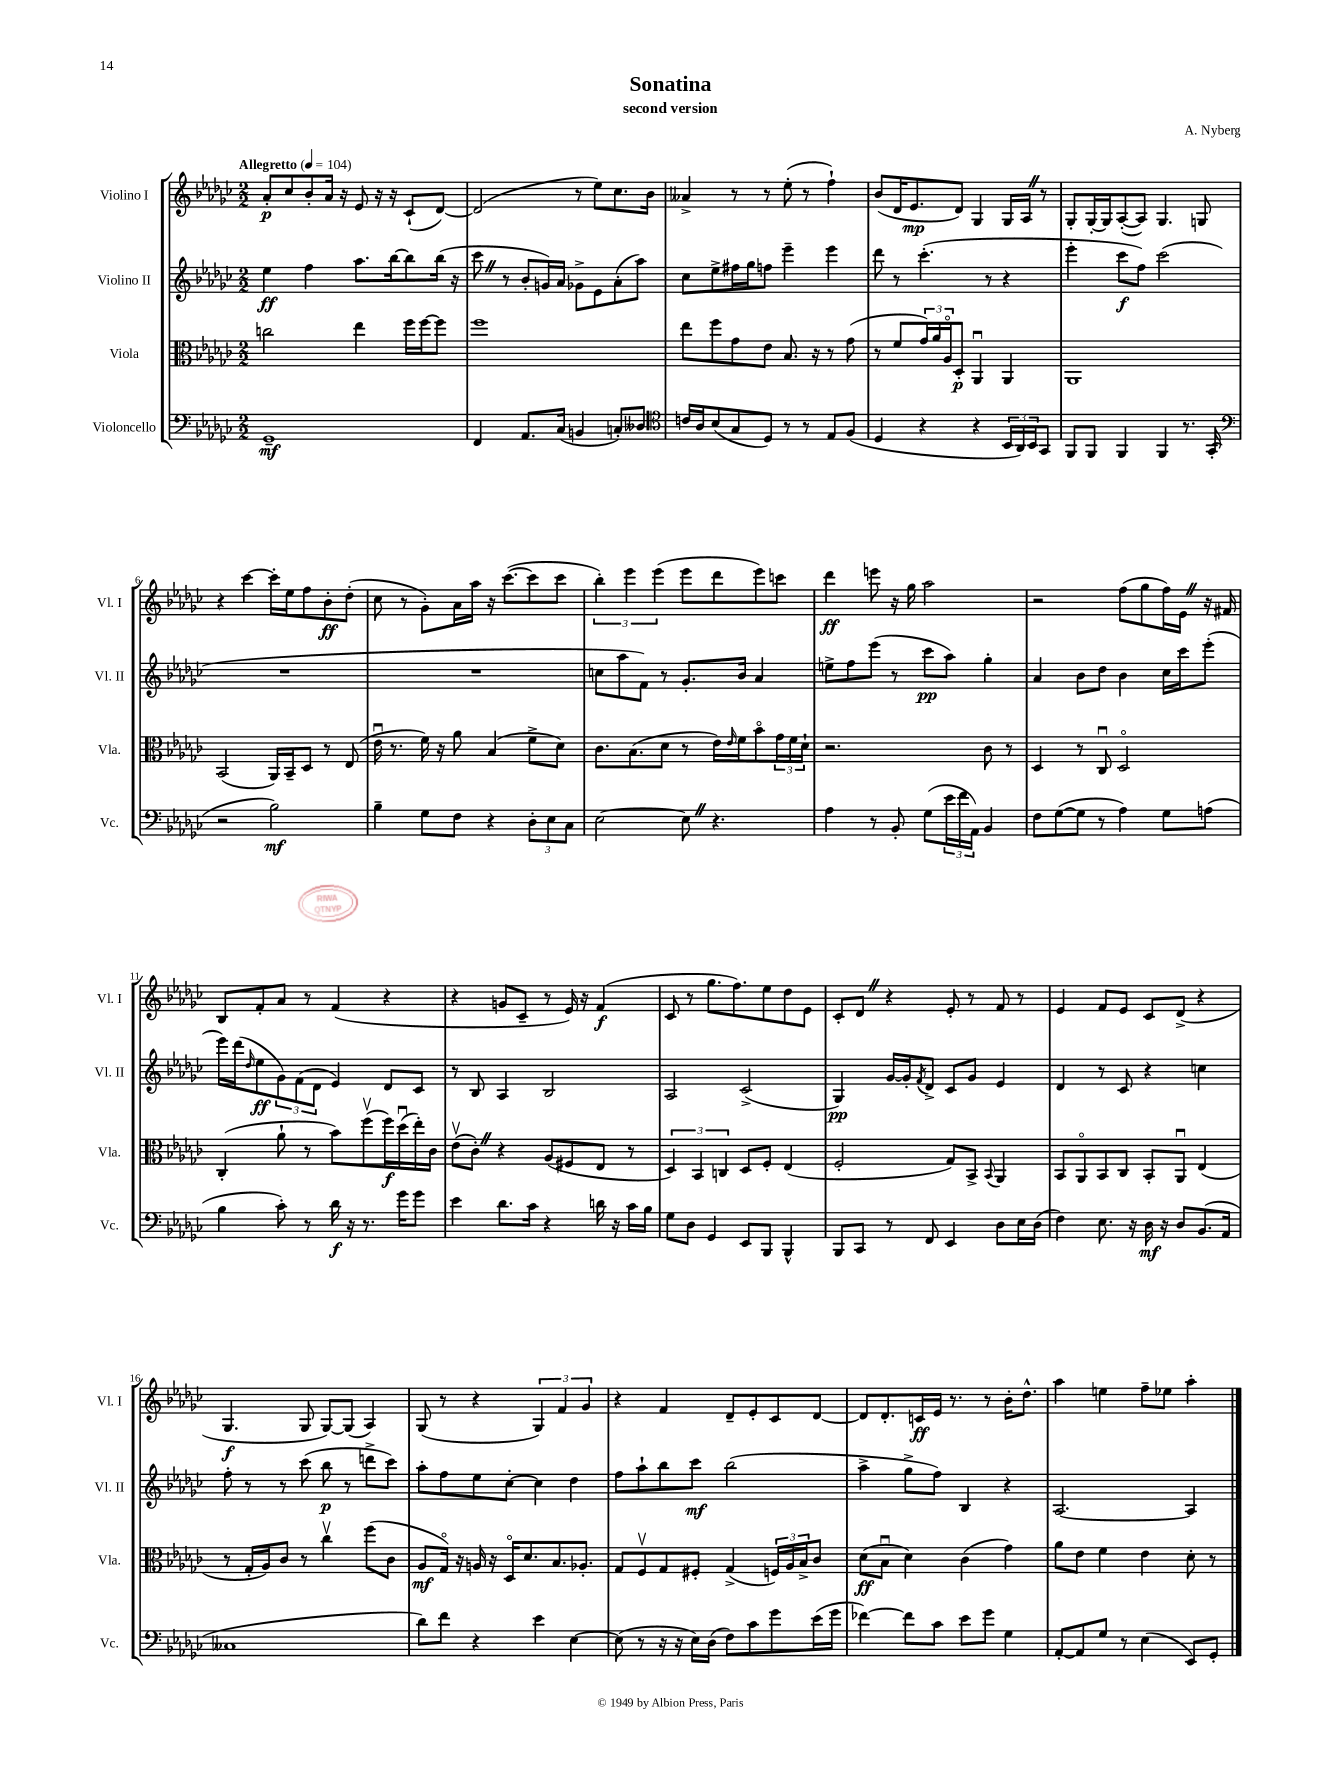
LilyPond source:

\header { title = "Sonatina" composer = "A. Nyberg" subtitle = "second version" }
<<
\new StaffGroup <<
\new Staff = "s0" \with { instrumentName = "Violino I" shortInstrumentName = "Vl. I" } {
    \clef treble \key ges \major \numericTimeSignature \time 2/2 \tempo "Allegretto" 4 = 104
    aes'8-.\p ces''8 bes'8-. aes'16 r16 ees'8 r16 r16 ces'8-!( des'8~) |
    des'2( r8 ees''8) ces''8. bes'16 |
    aeses'4-> r8 r8 ees''8-.( r8 f''4-!) |
    bes'8( des'16 ees'8.\mp des'8) ges4 ges16 aes16 \once \override BreathingSign.text = \markup { \musicglyph "scripts.caesura.straight" } \breathe r8 |
    ges8-. ges16~-. ges16 aes8~-.( aes8) ges4. g8 |
    r4 ces'''4~ ces'''16-. ees''16 f''8 bes'8-.\ff des''8-.( |
    ces''8 r8 ges'8-.) aes'16 aes''16 r16 ces'''8.~( ces'''8 ces'''8 |
    \tuplet 3/2 { bes''4-.) ees'''4 ees'''4( } ees'''8 des'''8 ees'''8) c'''8 |
    des'''4\ff e'''8 r16 ges''16 aes''2 |
    r2 f''8( ges''8 f''16) ees'16 \once \override BreathingSign.text = \markup { \musicglyph "scripts.caesura.straight" } \breathe r16 fis'16 |
    bes8 f'8-. aes'8 r8 f'4( r4 |
    r4 g'8 ces'8-- r8 ees'16) r16 f'4\f( |
    ces'8 r8 ges''8. f''8.) ees''8 des''8 ees'8 |
    ces'8-. des'8 \once \override BreathingSign.text = \markup { \musicglyph "scripts.caesura.straight" } \breathe r4 ees'8-. r8 f'8 r8 |
    ees'4 f'8 ees'8 ces'8 des'8->( r4 |
    ges4.\f ges8 ges8~) ges8( aes4) |
    ges8( r8 r4 \tuplet 3/2 { ges4) f'4 ges'4 } |
    r4 f'4 des'8-- ees'8-. ces'8 des'8~ |
    des'8 des'8.-. c'16\ff ees'16 r8. r8 bes'16-. des''8.-^ |
    aes''4 e''4 f''8-- ees''8 aes''4-. \bar "|." |
}
\new Staff = "s1" \with { instrumentName = "Violino II" shortInstrumentName = "Vl. II" } {
    \clef treble \key ges \major \numericTimeSignature \time 2/2
    ees''4\ff f''4 aes''8. bes''16~ bes''8 bes''16( r16 |
    ces'''8 \once \override BreathingSign.text = \markup { \musicglyph "scripts.caesura.straight" } \breathe r8 bes'8-. g'16) aes'16 ges'8-> ees'8 aes'8-.( aes''8) |
    ces''8 ees''8-> fis''16 ges''16 f''8 ees'''4-- ees'''4 |
    des'''8 r8 ces'''4.-.( r8 r4 |
    ees'''4-. ces'''8\f f''8) ces'''2( |
    R1 |
    R1 |
    c''8 aes''8 f'8) r8 ges'8.-. bes'16 aes'4 |
    e''8-> f''8 ees'''8( r8 ces'''8\pp aes''8) ges''4-. |
    aes'4 bes'8 des''8 bes'4 ces''16 ces'''16 ees'''8-.( |
    ees'''16) des'''16( \grace { des''16 } ees''8\ff \tuplet 3/2 { ges'8) f'8( des'8 } ees'4) des'8 ces'8 |
    r8 bes8 aes4 bes2 |
    aes2 ces'2->( |
    ges4\pp) ges'16~ ges'16-. \acciaccatura { f'8 } des'8-> ces'8 ges'8 ees'4 |
    des'4 r8 ces'8 r4 c''4 |
    f''8-. r8 r8 ces'''8( bes''8\p r8 d'''8-> ces'''8) |
    aes''8-. f''8 ees''8 ces''8~-. ces''4 des''4 |
    f''8 aes''8-! bes''8 ces'''8\mf bes''2( |
    aes''4-> ges''8-> f''8) bes4 r4 |
    aes2.~ aes4 \bar "|." |
}
\new Staff = "s2" \with { instrumentName = "Viola" shortInstrumentName = "Vla." } {
    \clef alto \key ges \major \numericTimeSignature \time 2/2
    c''2 ees''4 f''16 f''16~ f''8 |
    f''1 |
    ees''8 f''8 ges'8 ees'8 bes8. r16 r8 ges'8( |
    r8 f'8 \tuplet 3/2 { ges'16) aes'16 aes16\flageolet } des8-.\p aes,4\downbow aes,4 |
    aes,1 |
    bes,2( aes,16) bes,16-- des8 r8 ees8( |
    ees'16\downbow r8. f'16) r16 aes'8 bes4( f'8-> des'8) |
    ces'8. bes8.( des'8 r8 ees'16) \grace { ees'16 } f'16 bes'8\flageolet \tuplet 3/2 { ges'16 f'16 des'16-! } |
    r2. ces'8 r8 |
    des4 r8 ces8\downbow des2\flageolet |
    ces4-.( aes'8-! r8 bes'8) f''8\upbow( f''16\f) des''16\downbow( ees''16-.) ces'16 |
    ees'8\upbow( ces'8-.) \once \override BreathingSign.text = \markup { \musicglyph "scripts.caesura.straight" } \breathe r4 aes8( fis8 ees8 r8 |
    \tuplet 3/2 { des4) bes,4 c4 } des8 f8-. ees4( |
    f2-. ges8) bes,8-> \appoggiatura { bes,8 } aes,4 |
    bes,8 aes,8\flageolet bes,8 ces8 bes,8-. aes,8\downbow ees4( |
    r8 ges16-. aes16) ces'8 r8 ces''4\upbow f''8( ces'8 |
    aes8\mf ges16\flageolet) r16 a16 r16 des16\flageolet des'8. bes8. aes8.-. |
    ges8 f8\upbow ges8 fis8-. ges4->( \tuplet 3/2 { f16) aes16 bes16-> } ces'8 |
    des'8\ff( bes8\downbow des'4) ces'4( ges'4) |
    aes'8 ees'8 f'4 ees'4 des'8-. r8 \bar "|." |
}
\new Staff = "s3" \with { instrumentName = "Violoncello" shortInstrumentName = "Vc." } {
    \clef bass \key ges \major \numericTimeSignature \time 2/2
    ges,1--\mf |
    f,4 aes,8. ces16( b,4 c8-.) deses8 |
    \clef tenor c'16 aes16 bes8( ges8 des8) r8 r8 ees8 f8( |
    des4 r4 r4 \tuplet 3/2 { bes,16 aes,16) bes,16 } ges,8 |
    f,8 f,8 f,4 f,4 r8. ges,16-.( |
    \clef bass r2 bes2\mf) |
    bes4-- ges8 f8 r4 \tuplet 3/2 { des8-. ees8 ces8 } |
    ees2~ ees8 \once \override BreathingSign.text = \markup { \musicglyph "scripts.caesura.straight" } \breathe r4. |
    aes4 r8 bes,8-. ges8( \tuplet 3/2 { ees'16 f'16 aes,16) } bes,4 |
    f8 ges8~( ges8 r8 aes4) ges8 a8( |
    bes4 ces'8-.) r8 des'16\f r16 r8. ges'16 ges'8 |
    ees'4 des'8. ces'16 r4 d'16 r16 ces'16 bes16 |
    ges8 des8 ges,4 ees,8 bes,,8 bes,,4-^ |
    bes,,8 ces,8 r8 f,8 ees,4 des8 ees16 des16( |
    f4) ees8. r16 des16\mf r16 des8 bes,8.( aes,16 |
    ceses1 |
    des'8) f'8 r4 ees'4 ees4~ |
    ees8( r8 r16 r16 ees16) des16( f8) ces'8 ges'8 ees'16( ges'16 |
    fes'4~) fes'8 ces'8 ees'8 ges'8 ges4 |
    aes,8~-. aes,8 ges8 r8 ees4( ees,8) ges,8-. \bar "|." |
}
>>
>>
